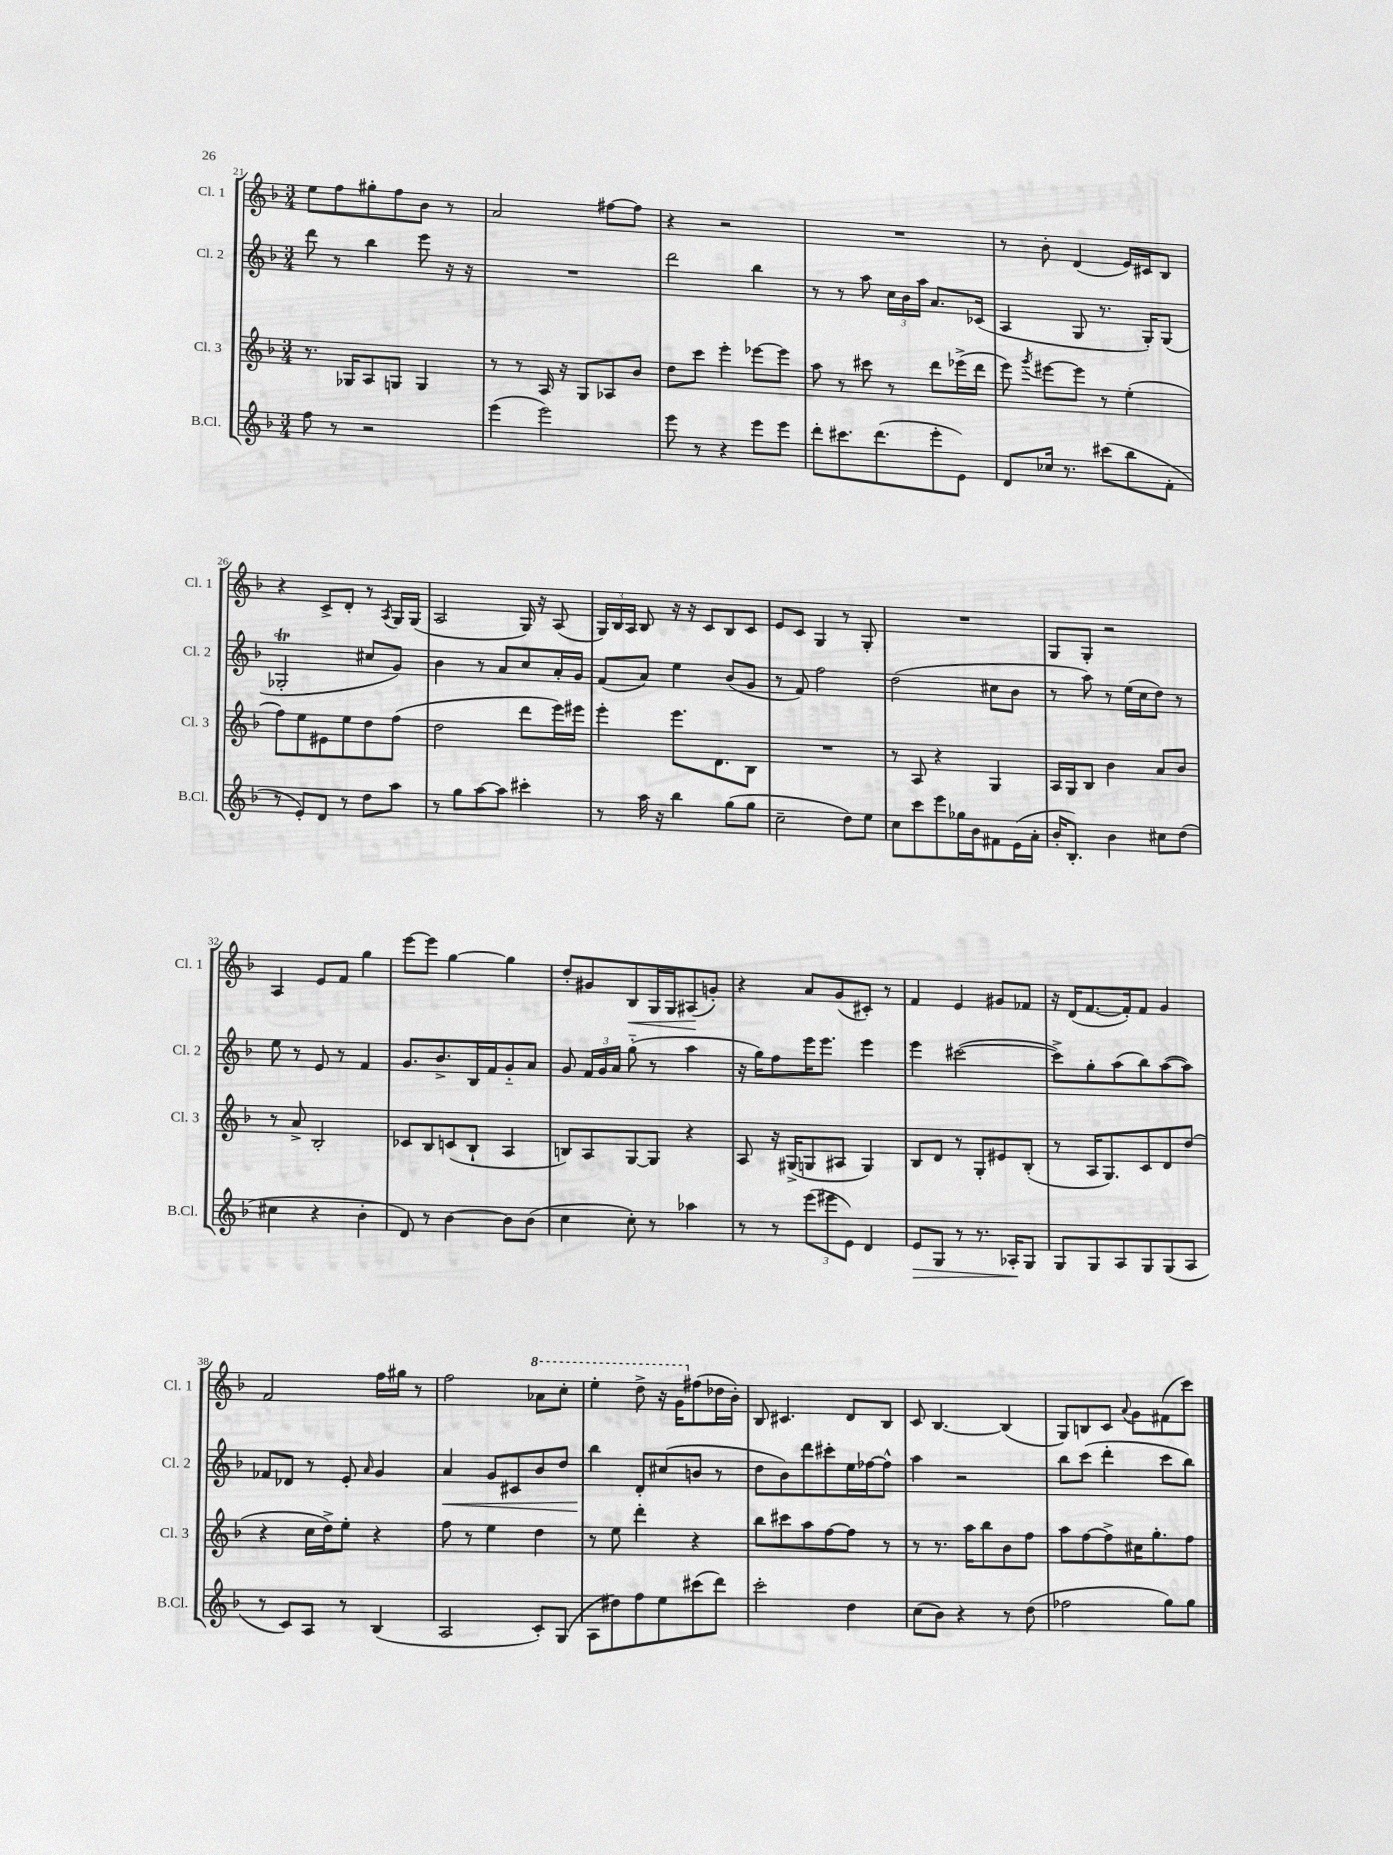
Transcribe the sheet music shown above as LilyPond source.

<<
\new StaffGroup <<
\new Staff = "s0" \with { instrumentName = "Cl. 1" shortInstrumentName = "Cl. 1" } {
    \clef treble \key f \major \numericTimeSignature \time 3/4
    \autoBeamOff e''8[ f''8 gis''8-. f''8 bes'8] r8 |
    a'2 fis''8[~ fis''8] |
    r4 r2 |
    R2. |
    r8 bes'8-. d'4( e'16[) cis'16 bes8] |
    r4 c'8[-> d'8]-. r8 \acciaccatura { a8 } g16[ g16]( |
    a2 g16) r16 a8( |
    \tuplet 3/2 { g16[) bes16 a16] } bes8 r16 r16 c'8[ bes8 c'8] |
    e'8[ c'8] g4 r8 g8-. |
    R2. |
    g8[ g8]-. r2 |
    a4 e'8[ f'8] g''4 |
    e'''8[~ e'''8] g''4~ g''4 |
    d''8[-. gis'8 bes8\< g16 g16 ais8\!( g'8]-.) |
    r4 a'8[ g'8( cis'8]-.) r8 |
    f'4 e'4 gis'8[ fes'8] |
    r16 d'16[( f'8.~ f'16-.) f'8] g'4 |
    f'2 f''16[ gis''16] r8 |
    f''2 \ottava #1 aes''8[ c'''8]-. |
    e'''4-. d'''8-> r16 g''16[ \ottava #0 fis''8( des''16 bes'16]-.) |
    bes8 cis'4. d'8[ bes8] |
    c'8 bes4.~ bes4( |
    g8[) b8 c'8] \appoggiatura { a'8 } g'8[ fis'8( c'''8]) \bar "|." |
}
\new Staff = "s1" \with { instrumentName = "Cl. 2" shortInstrumentName = "Cl. 2" } {
    \clef treble \key f \major \numericTimeSignature \time 3/4
    \autoBeamOff d'''8 r8 bes''4 e'''8 r16 r16 |
    R2. |
    d'''2 bes''4 |
    r8 r8 a''8 \tuplet 3/2 { c''16[ bes'16 a''16] } a'8.[ ces'16]( |
    a4 g8 r8. g16[-.) g8]( |
    ges2-.\trill cis''8[ g'8]) |
    bes'4 r8 a'8[ c''8 a'16-. g'16] |
    f'8[( a'8]) e''4 bes'8[( g'8] |
    r8 f'8) f''2 |
    d''2( cis''8[ bes'8] |
    r8 a''8) r8 e''16[( c''16 d''8]) r8 |
    e''8 r8 e'8 r8 f'4 |
    g'8.[ bes'8.-> bes16 f'16 g'8-_ a'8] |
    g'8 \tuplet 3/2 { f'16[ g'16 a'16] } g''8-_( r8 a''4 |
    r16 g''16[) f''8 e'''16 e'''8.] e'''4 |
    e'''4 cis'''2~( |
    cis'''8[->) g''8-. a''8( bes''8) a''8~( a''8]) |
    fes'8[ des'8] r8 e'8-. \grace { a'16 } g'4 |
    a'4\< g'8[ cis'8 bes'8 d''8] |
    bes''4\! d'8[-. cis''8( b'8] r8 |
    d''8[ bes'8) d'''8 cis'''8-. e''16 fes''16~ fes''8]-^ |
    a''4 r2 |
    bes''8[ c'''8]( d'''4-. c'''8[ bes''8]) \bar "|." |
}
\new Staff = "s2" \with { instrumentName = "Cl. 3" shortInstrumentName = "Cl. 3" } {
    \clef treble \key f \major \numericTimeSignature \time 3/4
    \autoBeamOff r8. ges16[ a8 g8] g4 |
    r8 r8 a16 r16 g8[ aes8 bes'8] |
    d''8[ c'''8] e'''4-. ees'''8[~ ees'''8] |
    a''8 r8 cis'''8 r8 d'''8[ ees'''16->( d'''16] |
    e'''8) \acciaccatura { g'''8 } eis'''8[~ eis'''8] r8 e''4-.( |
    f''8[) e''8 eis'8 e''8 d''8 f''8]( |
    d''2 d'''8[ e'''16) eis'''16] |
    e'''4-. e'''8.[ d'8. bes8] |
    R2. |
    r8 a8 r4 g4 |
    a16[ g16 bes8] bes'4 a'8[ bes'8] |
    r8 a'8-> bes2-. |
    ces'8[ bes8 c'8( bes8]-! a4 |
    b8[) a8 g8~ g8] r4 |
    a8 r16 gis16[->( g8 ais8] g4) |
    bes8[ d'8] r8 g8[-. eis'8 bes8]-.( |
    r8 a16[ g8.) c'8 d'8 d''8]( |
    r4 c''16[ d''16->) e''8]-. r4 |
    f''8 r8 e''4 d''4 |
    r8 e''8 d'''4-. r4 |
    bes''8[ cis'''8 a''8 f''8~ f''8] r8 |
    r8 r8. a''16[ bes''8 bes'8 f''8] |
    a''8[ f''8~ f''8-> cis''16 g''8.-. f''8] \bar "|." |
}
\new Staff = "s3" \with { instrumentName = "B.Cl." shortInstrumentName = "B.Cl." } {
    \clef treble \key f \major \numericTimeSignature \time 3/4
    \autoBeamOff f''8 r8 r2 |
    e'''4( e'''2) |
    e'''8 r8 r4 e'''8[ e'''8] |
    d'''8[-. cis'''8. d'''8.( e'''8-. e'8]) |
    d'8[ ces''16] r8. cis'''8[( bes''8 f'8]-. |
    r8 e'8[-.) d'8] r8 d''8[ a''8] |
    r8 g''8[ a''8~ a''8] cis'''4-. |
    r8 a''16 r16 bes''4 g''8[( g''8] |
    c''2-- d''8[) e''8] |
    c''8[ c'''8 e'''8 ges''16 bes'16 fis'8 e'16( a'16]-. |
    bes'16[-. bes8.]-.) bes'4 cis''8[ d''8]( |
    cis''4 r4 bes'4-. |
    d'8) r8 bes'4~ bes'8[ bes'8]( |
    c''4 c''8-.) r8 aes''4 |
    r8 r8 \tuplet 3/2 { e'''8[( eis'''8 e'8]) } d'4 |
    e'8[\> g8] r8 r8. aes16[-.\! g8] |
    g8[ g8 a8 g8 g8( a8] |
    r8 c'8[) a8] r8 bes4( |
    a2 c'8[-.) g8]( |
    a8[ dis''8) f''8 e''8 cis'''8( d'''8]) |
    c'''2-. d''4 |
    c''8[( bes'8]) r4 r8 d''8( |
    fes''2 g''8[) g''8] \bar "|." |
}
>>
>>
\layout { \context { \Score currentBarNumber = #21 } }
